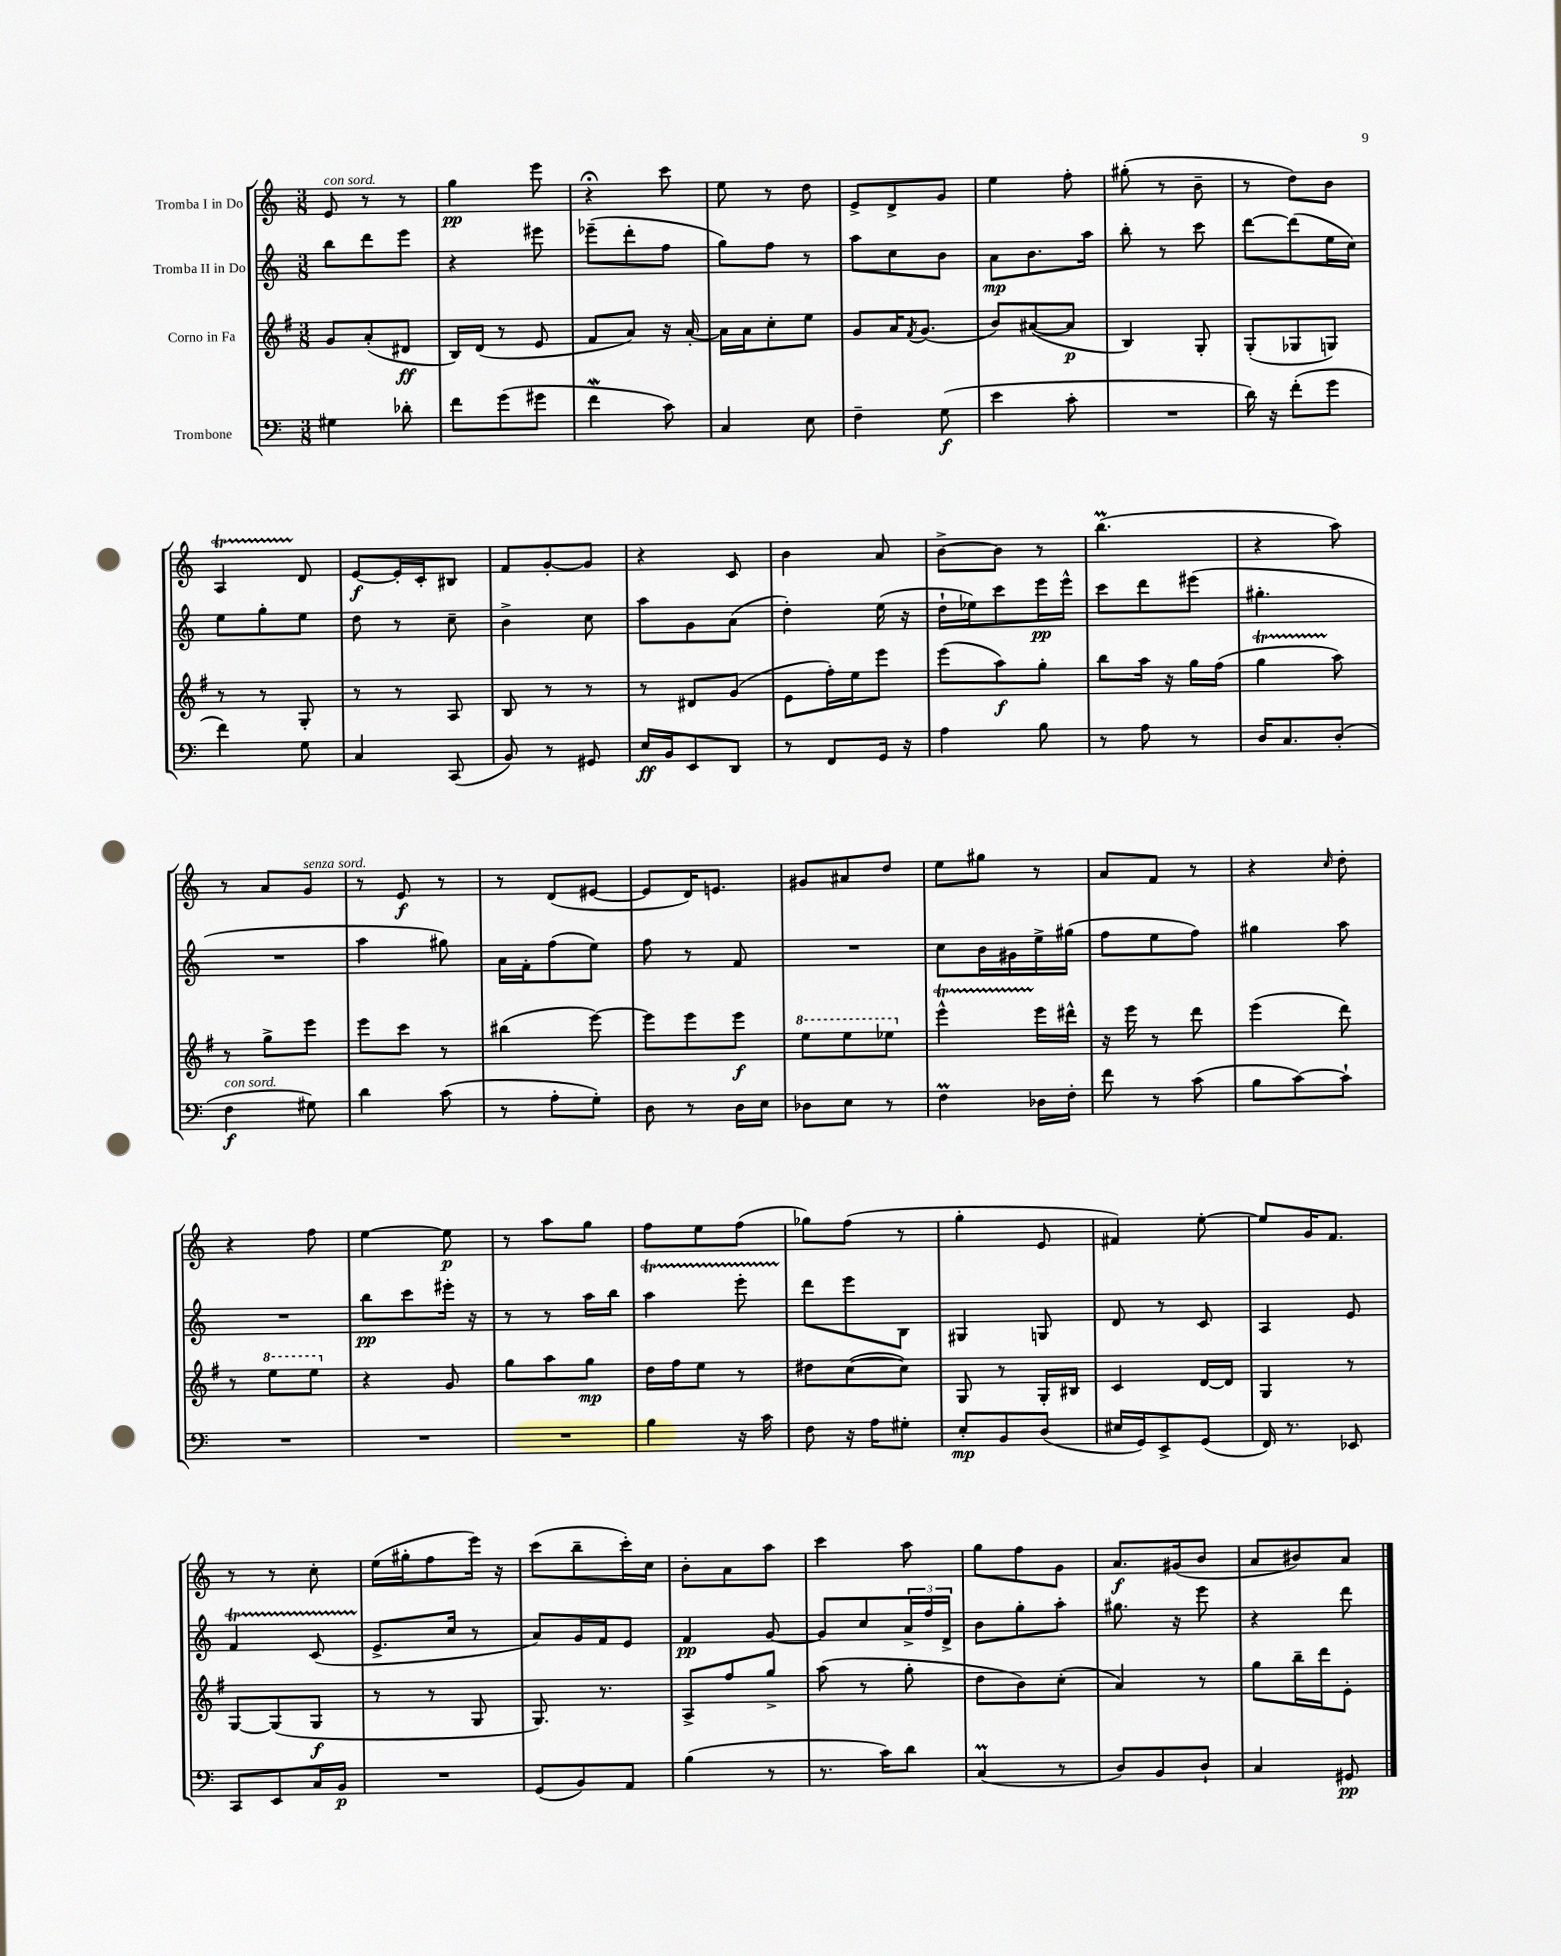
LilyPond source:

<<
\new StaffGroup <<
\new Staff = "s0" \with { instrumentName = "Tromba I in Do" } {
    \clef treble \key c \major \numericTimeSignature \time 3/8
    e'8^\markup { \italic "con sord." } r8 r8 |
    g''4\pp e'''8 |
    r4\fermata c'''8 |
    e''8 r8 d''8 |
    e'8-> d'8-> g'8 |
    e''4 f''8-. |
    gis''8-.( r8 b'8-- |
    r8 d''8) b'8 |
    a4\startTrillSpan d'8\stopTrillSpan |
    e'8~\f e'16-. c'16-. bis8 |
    f'8 g'8~-. g'8 |
    r4 c'8 |
    b'4 a'8 |
    b'8~-> b'8 r8 |
    b''4.\prall( |
    r4 a''8) |
    r8 a'8 g'8^\markup { \italic "senza sord." } |
    r8 e'8\f r8 |
    r8 d'8( eis'8~ |
    eis'8 d'16) e'8. |
    gis'8 ais'8 d''8 |
    e''8 gis''8 r8 |
    a'8 f'8 r8 |
    r4 \grace { c''16 } d''8-. |
    r4 f''8 |
    e''4~ e''8\p |
    r8 a''8 g''8 |
    f''8 e''8 f''8( |
    ges''8) f''8( r8 |
    g''4-. e'8 |
    fis'4) e''8~-. |
    e''8 g'16 f'8. |
    r8 r8 c''8-. |
    e''16( gis''16-. f''8 e'''16) r16 |
    c'''8( b''8-- c'''16-.) c''16 |
    b'8-. a'8 a''8 |
    c'''4 a''8 |
    g''8 f''8 g'8 |
    a'8.\f gis'16( b'8 |
    a'8 bis'8) a'8 \bar "|." |
}
\new Staff = "s1" \with { instrumentName = "Tromba II in Do" } {
    \clef treble \key c \major \numericTimeSignature \time 3/8
    b''8 d'''8 e'''8 |
    r4 eis'''8 |
    ees'''8--( d'''8-. f''8 |
    g''8) f''8 r8 |
    a''8 c''8 b'8 |
    a'8\mp b'8. a''16 |
    b''8-. r8 c'''8 |
    d'''8~ d'''8( e''16 c''16) |
    e''8 g''8-. e''8 |
    d''8 r8 c''8-- |
    b'4-> c''8 |
    a''8 g'8 a'8( |
    d''4-.) e''16( r16 |
    d''16-! ees''16) c'''8 e'''16\pp e'''16-^ |
    c'''8 d'''8 eis'''8( |
    gis''4.-. |
    R4. |
    a''4 gis''8) |
    a'16 f'16-. f''8( e''8) |
    f''8 r8 f'8 |
    R4. |
    c''8 b'16 gis'16 e''16-> gis''16( |
    f''8 e''8 f''8) |
    gis''4 a''8 |
    R4. |
    b''8\pp c'''8 eis'''16-. r16 |
    r8 r8 a''16 b''16 |
    a''4\startTrillSpan e'''8-. |
    d'''8\stopTrillSpan e'''8 b8 |
    gis4 g8 |
    d'8 r8 c'8 |
    a4 e'8 |
    f'4\startTrillSpan c'8( |
    e'8.->\stopTrillSpan c''16 r8 |
    a'8) g'16 f'16 e'8 |
    f'4\pp g'8~ |
    g'8 c''8 \tuplet 3/2 { a'16-> f''16 d'16-> } |
    b'8 g''8-. a''8-. |
    gis''8. r16 e'''8 |
    r4 d'''8 \bar "|." |
}
\new Staff = "s2" \with { instrumentName = "Corno in Fa" } {
    \clef treble \key g \major \numericTimeSignature \time 3/8
    g'8 a'8-.( dis'8\ff |
    b16) d'16( r8 e'8 |
    fis'8 a'8) r16 a'16~-. |
    a'16 a'16 c''8-. e''8 |
    g'8 a'16 \acciaccatura { fis'8 } g'8.( |
    b'8) ais'8~( ais'8\p |
    b4) g8-. |
    g8-.( ges8 g8) |
    r8 r8 g8-. |
    r8 r8 a8 |
    b8 r8 r8 |
    r8 dis'8 g'8( |
    e'8 fis''16-.) e''16 e'''8 |
    e'''8( a''8\f) g''8-. |
    b''8 a''16 r16 g''16 fis''16( |
    g''4\startTrillSpan a''8\stopTrillSpan) |
    r8 g''8-> e'''8 |
    e'''8 c'''8 r8 |
    bis''4( e'''8~) |
    e'''8 e'''8 e'''8\f |
    \ottava #1 e'''8 e'''8 ees'''8 \ottava #0 |
    e'''4-^\startTrillSpan e'''16\stopTrillSpan dis'''16-^ |
    r16 e'''16 r8 d'''8 |
    e'''4( d'''8) |
    r8 \ottava #1 e'''8 e'''8 \ottava #0 |
    r4 g'8 |
    g''8 a''8 g''8\mp |
    d''16 fis''16 e''8 r8 |
    dis''8 c''8~( c''8) |
    g8 r8 g16-. bis16 |
    c'4 d'16~ d'16 |
    g4 r8 |
    g8~ g8( g8\f |
    r8 r8 g8 |
    g8.) r8. |
    a8-> fis''8 g''8-> |
    a''8( r8 g''8-. |
    d''8 b'8) c''8-.( |
    a'4) r8 |
    g''8 b''16-- d'''16 e'8-. \bar "|." |
}
\new Staff = "s3" \with { instrumentName = "Trombone" } {
    \clef bass \key c \major \numericTimeSignature \time 3/8
    gis4 des'8-. |
    f'8 g'8( gis'8 |
    f'4\mordent c'8) |
    c4 e8 |
    f4-- g8\f( |
    e'4 c'8-. |
    R4. |
    d'16) r16 f'8-.( g'8 |
    f'4) g8 |
    c4 c,8( |
    b,8) r8 gis,8 |
    e16\ff b,16 e,8 d,8 |
    r8 f,8 g,16 r16 |
    a4 b8 |
    r8 a8 r8 |
    d16 c8. d8-.( |
    f4\f^\markup { \italic "con sord." } gis8) |
    d'4 c'8( |
    r8 a8-. g8-.) |
    d8 r8 d16 e16 |
    des8 e8 r8 |
    f4\prall des16 f16-. |
    f'8 r8 c'8( |
    b8 c'8~) c'8-! |
    R4. |
    R4. |
    R4. |
    b4 r16 c'16 |
    f8 r16 a16 gis8-. |
    e8-.\mp b,8 d8( |
    eis16 g,16) e,8-> g,8( |
    f,16) r8. ees,8 |
    c,8 e,8 c16 b,16\p |
    R4. |
    g,8( b,8) a,8 |
    b4( r8 |
    r8. c'16) d'8 |
    c4\prall( r8 |
    d8) b,8 d8-! |
    c4 gis,8\pp \bar "|." |
}
>>
>>
\layout { \context { \Score \remove "Bar_number_engraver" } }
